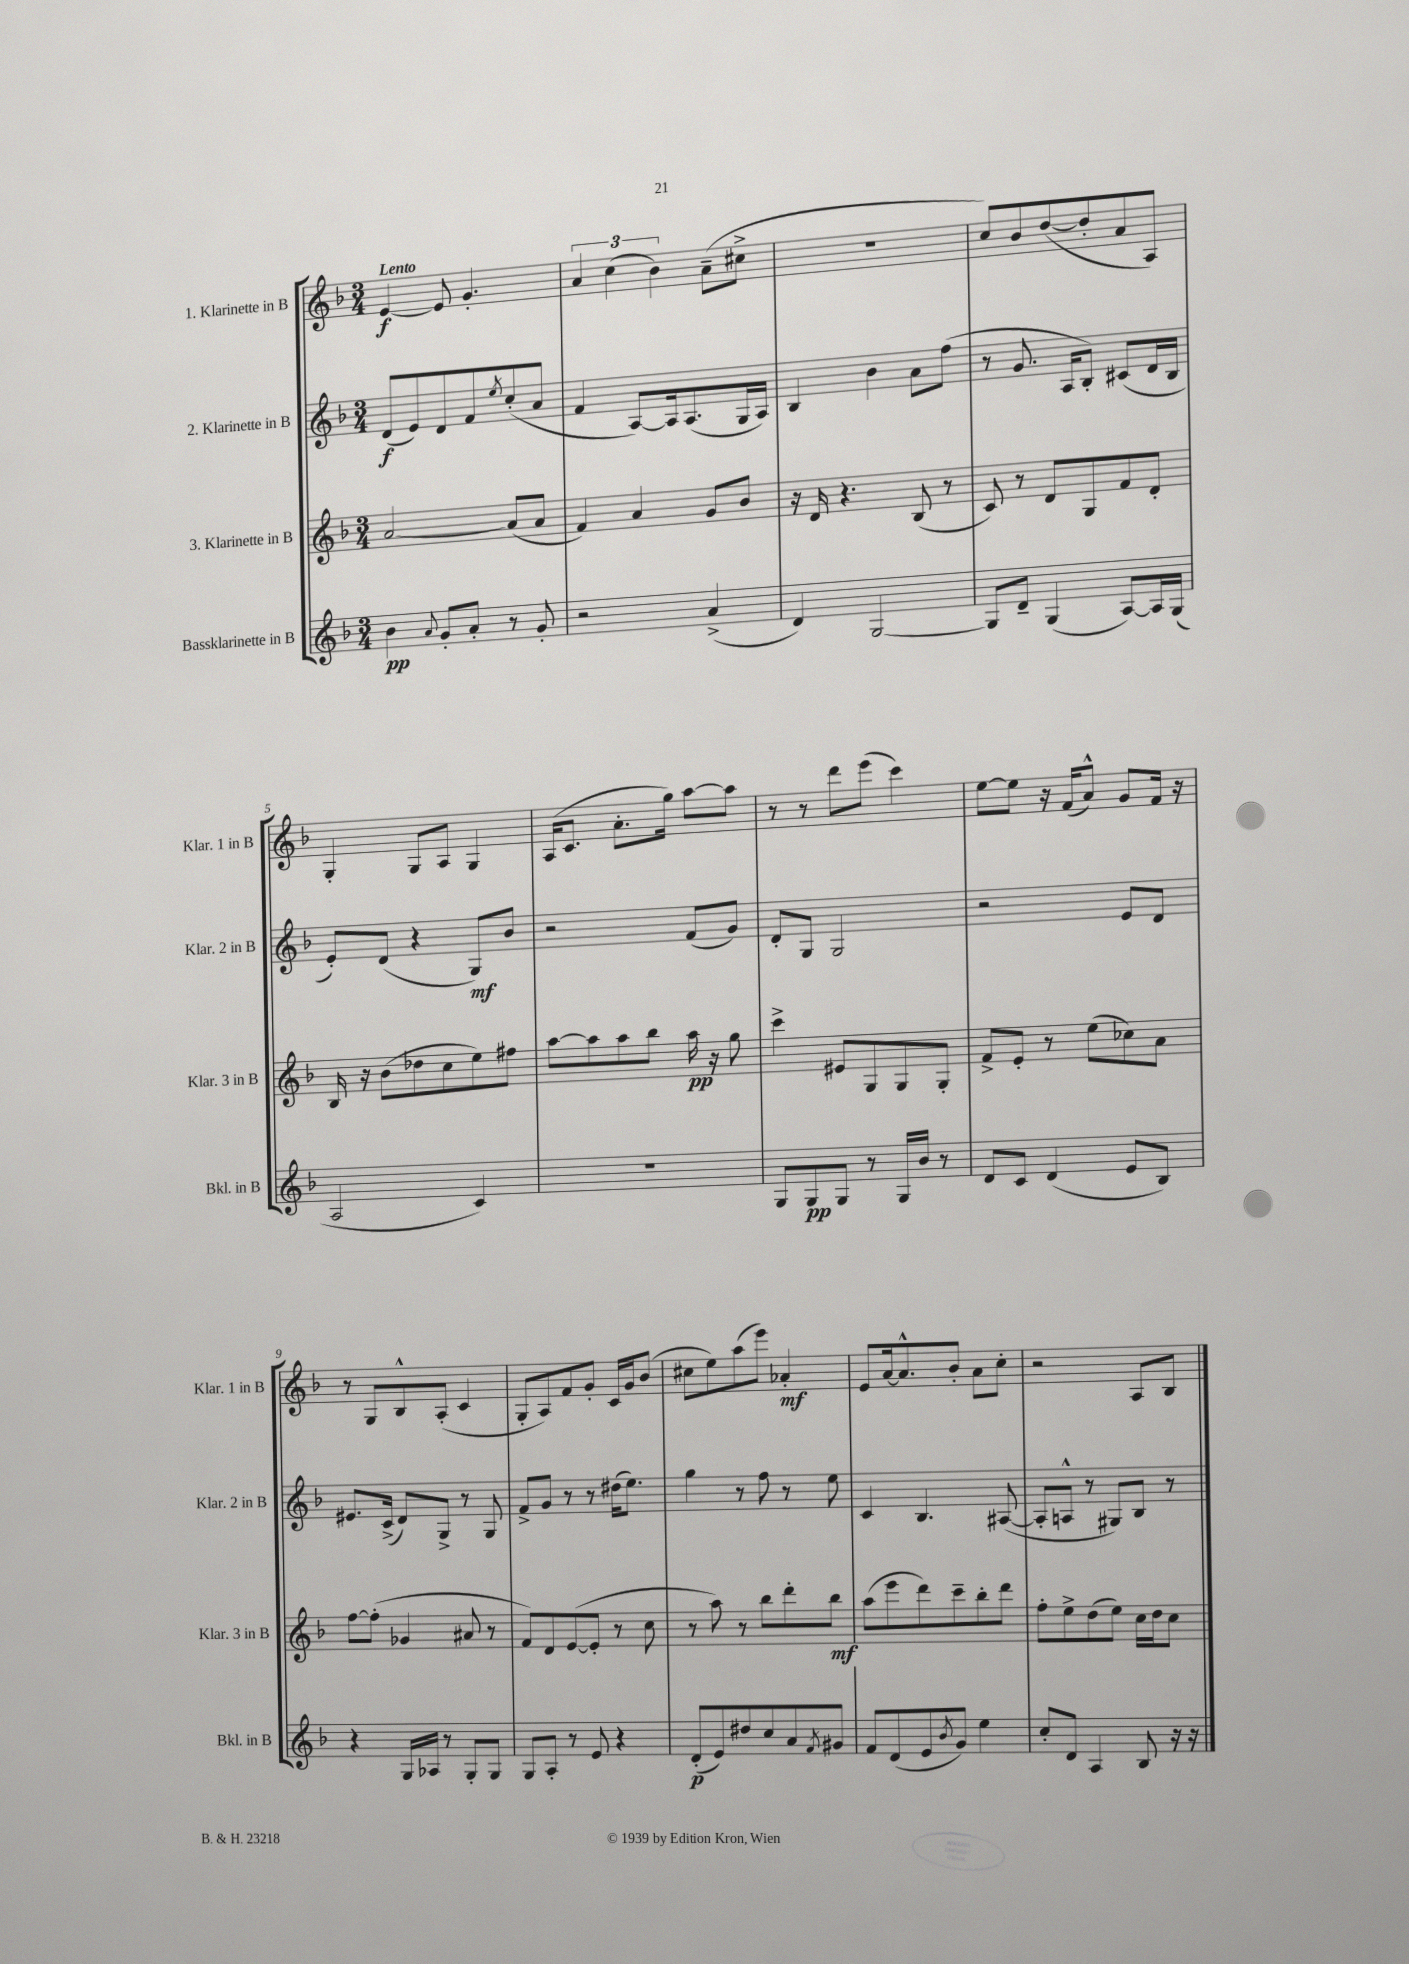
<<
\new StaffGroup <<
\new Staff = "s0" \with { instrumentName = "1. Klarinette in B" shortInstrumentName = "Klar. 1 in B" } {
    \clef treble \key f \major \numericTimeSignature \time 3/4 \tempo "Lento"
    e'4~\f e'8 g'4.-. |
    \tuplet 3/2 { a'4 c''4( bes'4) } a'8--( cis''8-> |
    R2. |
    c''8) bes'8 d''8~( d''8-. a'8 a8) |
    g4-. g8 a8 g4 |
    a16( c'8. a'8.-. g''16) a''8~ a''8 |
    r8 r8 d'''8 e'''8( c'''4) |
    e''8~ e''8 r16 f'16( a'8-^) g'8 f'16 r16 |
    r8 g8 bes8-^ a8-.( c'4 |
    g8-. a8) f'8 g'8-. c'16 g'16 bes'8( |
    cis''8 e''8) a''8( e'''8) aes'4-.\mf |
    e'8 a'16~ a'8.-^ bes'8-. a'8 c''8-. |
    r2 a8 bes8 \bar "|." |
}
\new Staff = "s1" \with { instrumentName = "2. Klarinette in B" shortInstrumentName = "Klar. 2 in B" } {
    \clef treble \key f \major \numericTimeSignature \time 3/4
    d'8\f( e'8) d'8 f'8 \acciaccatura { e''8 } c''8-.( a'8 |
    f'4 a8~) a16 a8.( g16 a16) |
    bes4 bes'4 a'8 f''8( |
    r8 g'8. a16 bes8-.) cis'8( d'16 bes16 |
    e'8-.) d'8( r4 g8\mf) bes'8 |
    r2 f'8( g'8) |
    d'8-. g8 g2 |
    r2 e'8 d'8 |
    eis'8. c'16->( d'8) g8-> r8 g8 |
    f'8-> g'8 r8 r8 dis''16( e''8.) |
    g''4 r8 f''8 r8 e''8 |
    c'4 bes4. ais8~( |
    ais8-. a8-^ r8 gis8) bes8 r8 \bar "|." |
}
\new Staff = "s2" \with { instrumentName = "3. Klarinette in B" shortInstrumentName = "Klar. 3 in B" } {
    \clef treble \key f \major \numericTimeSignature \time 3/4
    a'2~ a'8( a'8 |
    f'4) a'4 g'8 bes'8 |
    r16 d'16 r4. bes8( r8 |
    c'8) r8 d'8 g8 f'8 d'8-. |
    bes16 r16 bes'8( des''8 c''8 e''8) fis''8 |
    a''8~ a''8 a''8 bes''8 a''16\pp r16 g''8 |
    c'''4-> eis'8 g8 g8 g8-. |
    f'8-> e'8-. r8 e''8( ces''8) a'8 |
    f''8~ f''8-.( ges'4 ais'8 r8 |
    f'8) d'8 e'8~( e'8-. r8 c''8 |
    r8 a''8) r8 bes''8 d'''8-. bes''8\mf |
    a''8( e'''8 d'''8) c'''8-- bes''8-. d'''8 |
    f''8-. e''8-> d''8( e''8) c''16 d''16 c''8 \bar "|." |
}
\new Staff = "s3" \with { instrumentName = "Bassklarinette in B" shortInstrumentName = "Bkl. in B" } {
    \clef treble \key f \major \numericTimeSignature \time 3/4
    bes'4\pp \appoggiatura { a'8 } g'8-. a'8-. r8 g'8-. |
    r2 a'4->( |
    d'4) g2~ |
    g8 d'8-- g4( a8~) a16 g16( |
    a2 c'4) |
    R2. |
    g8 g8\pp g8 r8 g16 bes'16 r8 |
    d'8 c'8 d'4( e'8 bes8) |
    r4 g16 aes16 r8 g8-. g8 |
    g8 a8-. r8 e'8 r4 |
    d'8-.\p( e'8) dis''8 c''8 a'8 \acciaccatura { f'8 } gis'8 |
    f'8 d'8( e'8 \acciaccatura { bes'8 } g'8) e''4 |
    c''8-. d'8 a4 bes8 r16 r16 \bar "|." |
}
>>
>>
